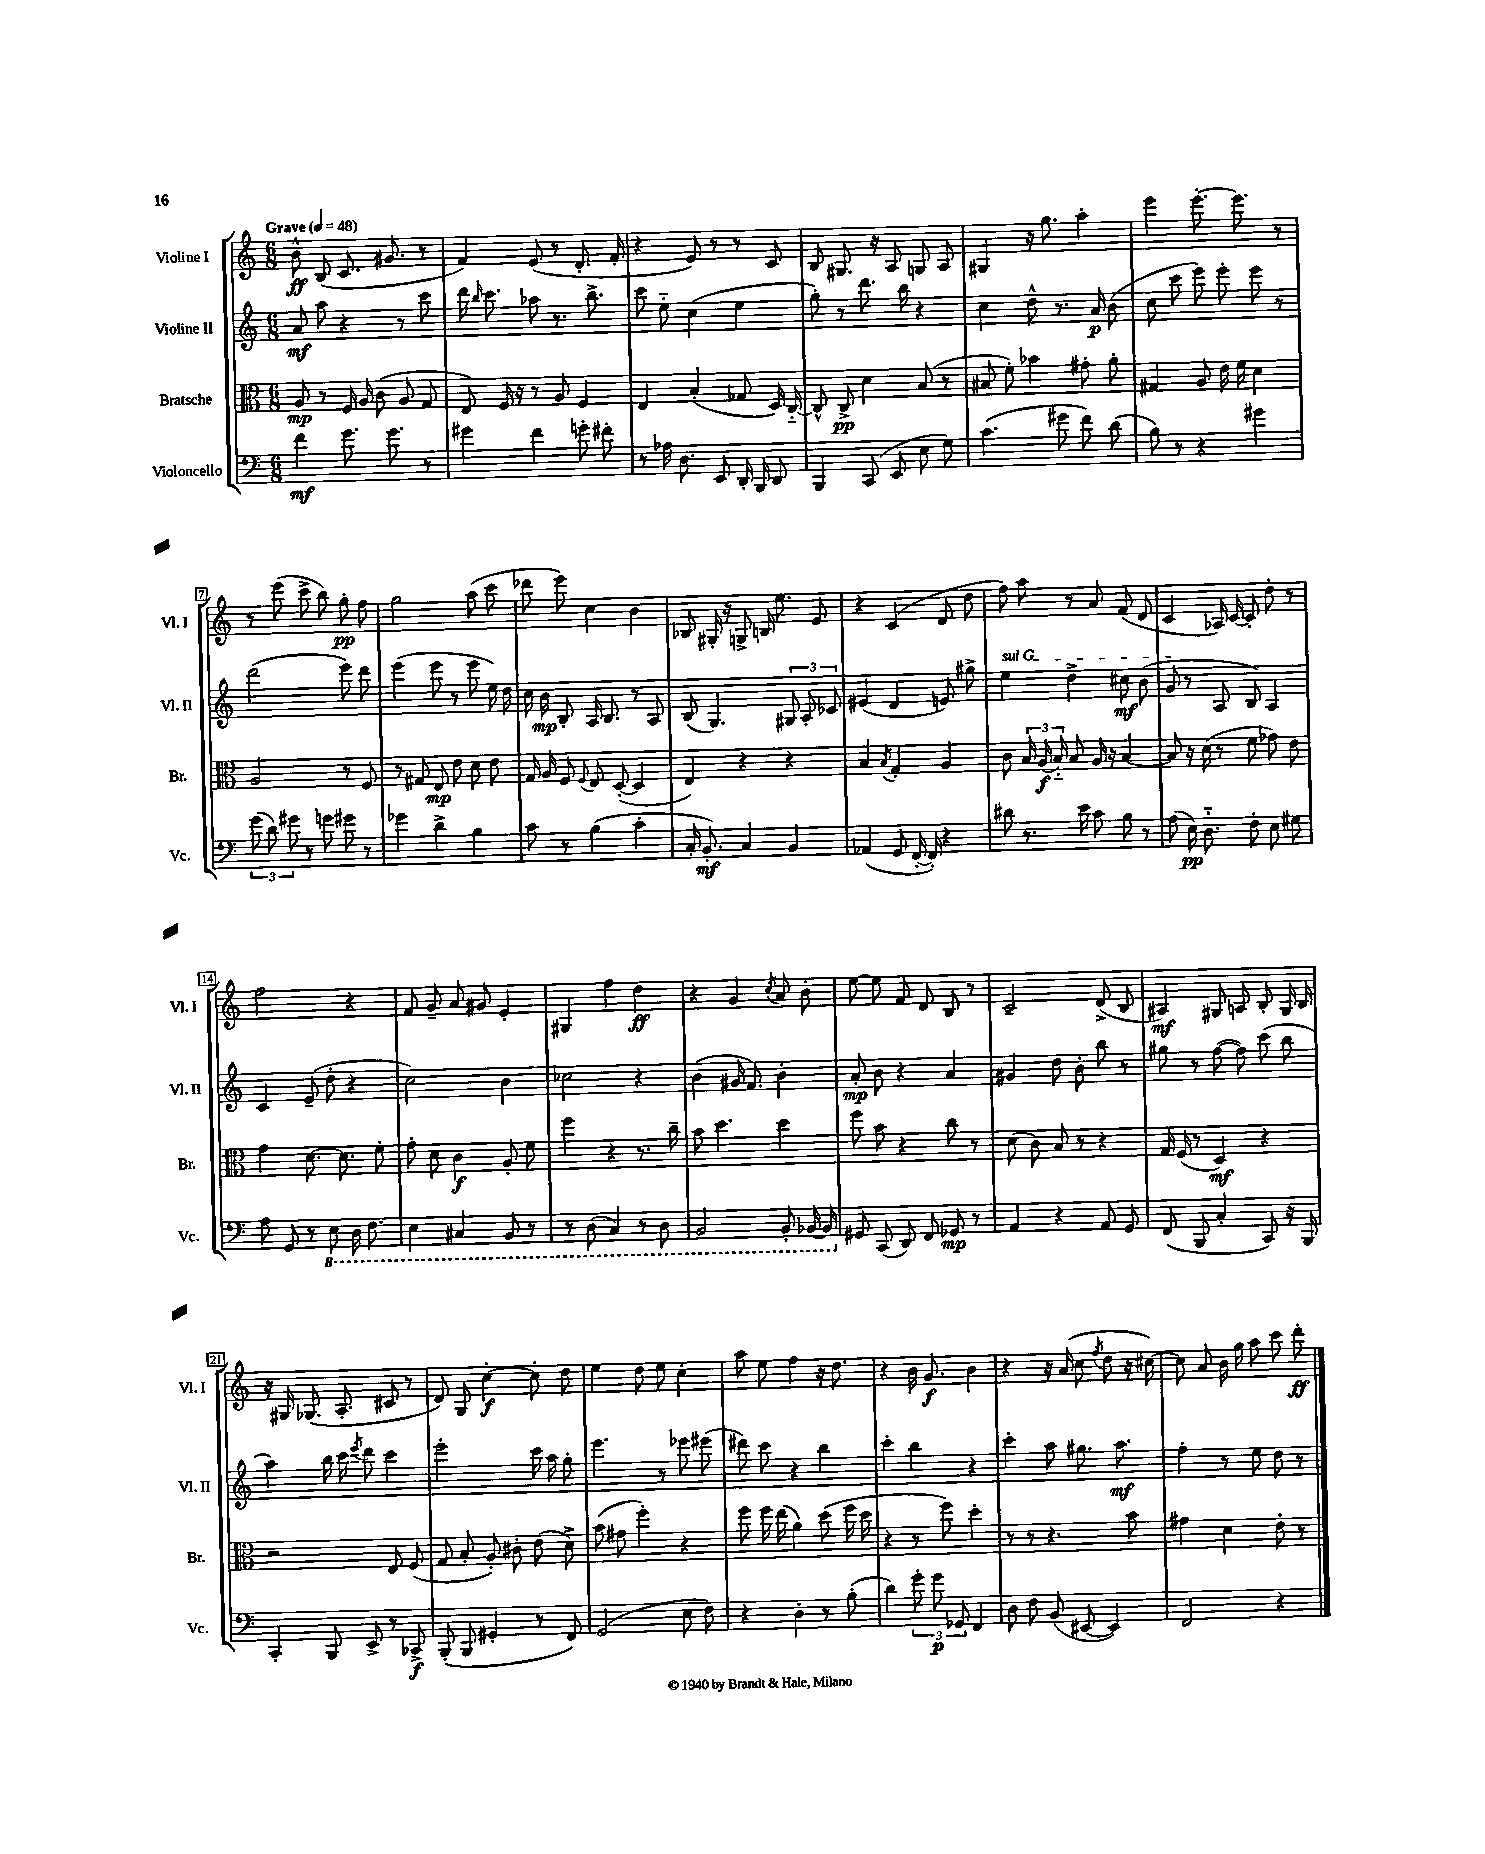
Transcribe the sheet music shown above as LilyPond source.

<<
\new StaffGroup <<
\new Staff = "s0" \with { instrumentName = "Violine I" shortInstrumentName = "Vl. I" } {
    \clef treble \key c \major \numericTimeSignature \time 6/8 \tempo "Grave" 4 = 48
    \autoBeamOff b'8-^\ff b8( c'8. gis'8. r8 |
    f'4) e'8( r8 d'8.-. f'16-. |
    r4 e'8) r8 r8 c'8 |
    b8 gis8. r16 a8 g8 a8 |
    gis4 r16 g''8. a''4-. |
    e'''4 e'''8.~-. e'''8. r8 |
    r8 e'''8( c'''8-> b''8) g''8-.\pp f''8 |
    g''2 a''8( c'''8 |
    des'''8 e'''8) c''4 b'4 |
    bes8 gis16-. r16 g8-> b16 e''8. e'8 |
    r4 c'4( d'8 d''8 |
    f''8) a''8 r8 a'8 f'8( d'8 |
    c'4 aes16) c'16~ c'8-. d''8-. r8 |
    f''2 r4 |
    f'8 g'8-- a'8 gis'8 e'4-. |
    gis4 f''4 d''4\ff |
    r4 g'4 \acciaccatura { c''8 } a'8 b'8-. |
    e''8~ e''8 f'8 d'8 b8 r8 |
    c'2-- d'8->( b8 |
    ais4\mf) gis8 a8 b8-. gis16 b16 |
    r16 gis16 ges8.( a8.-. cis'8 r8 |
    d'8) g8 c''4~-.\f c''8-. d''8 |
    e''4 d''8 e''8 c''4-. |
    a''8 e''8 f''4 r16 d''8. |
    r4 b'16 g'8.\f b'4 |
    r4 r16 a'16( c''8 \acciaccatura { f''8 } d''8 r16 cis''16~) |
    cis''8 a'8 b'16 g''16 a''8 c'''8 d'''8-.\ff \bar "|." |
}
\new Staff = "s1" \with { instrumentName = "Violine II" shortInstrumentName = "Vl. II" } {
    \clef treble \key c \major \numericTimeSignature \time 6/8
    \autoBeamOff a'8\mf a''8 r4 r8 c'''8 |
    d'''16 \grace { b''16 } c'''8. aes''8 r8. b''8.-> |
    c'''8 e''8-_ c''4( e''4 |
    g''8-.) r8 d'''8. b''16 r4 |
    c''4 d''8-^ r8. a'16\p b'8( |
    c''8 c'''8 e'''8) e'''8-. e'''8 r8 |
    d'''2( e'''8) d'''8 |
    e'''4( e'''8 r8 e'''8 e''16) d''16 |
    c''16 b'16\mp b8-. a16 b8. r8 a8 |
    b8( g4.) \tuplet 3/2 { gis8 a8-. ces'8 } |
    eis'4( d'4 e'8) gis''8-> |
    \once \override TextSpanner.bound-details.left.text = \markup { \italic "sul G" } e''4\startTextSpan d''4-> cis''8\mf b'8( |
    g'8\stopTextSpan r8 a8 b8) a4 |
    c'4 e'8--( d''8-. r4 |
    c''2) b'4 |
    ces''2 r4 |
    b'4( gis'16 f'8.) b'4-. |
    a'8-.\mp b'8 r4 a'4 |
    gis'4 d''8 b'8-. b''8 r8 |
    gis''8 r8 f''8~( f''8) c'''8( b''8 |
    a''4) b''16 c'''16 \acciaccatura { e'''8 } d'''8 c'''4 |
    e'''2-. c'''16 a''16 g''8-. |
    e'''4. r8 ees'''8 eis'''8( |
    dis'''8) c'''8 r4 b''4 |
    c'''4-. b''4 r4 |
    c'''4-. a''8 gis''8. a''8.\mf |
    f''4-. r8 e''8 d''8 r8 \bar "|." |
}
\new Staff = "s2" \with { instrumentName = "Bratsche" shortInstrumentName = "Br." } {
    \clef alto \key c \major \numericTimeSignature \time 6/8
    \autoBeamOff a8\mp r8 f16 a16 c'8( a8 g8 |
    e8) f16 r16 r8 a8 f4 |
    e4 b4-.( ges8 d16) c16~-_ |
    c8-^ c8->\pp d'4 b8( r8 |
    bis8 f'8-.) bes'4 gis'8-. a'8-. |
    gis4 a8 e'16 f'16 d'4 |
    a2 r8 f8 |
    r8 gis8 e8\mp e'8 d'8 e'8 |
    g16 a16 f8 \appoggiatura { f8 } e8 d8~-.( d4 |
    e4) r4 r4 |
    b4 \acciaccatura { b8 } g4-. a4 |
    c'8 \tuplet 3/2 { b16 a16\f( b16-_) } b8 a16 r16 b4~ |
    b8 r16 d'16( r8 f'8 ges'8) e'8 |
    g'4 d'8.~ d'8. f'8-. |
    g'8-. d'8 c'4\f a8-. f'8 |
    f''4 r4 r8. c''16-- |
    b'8 d''4. d''4 |
    f''8 b'8 r4 c''8 r8 |
    d'8( c'8) b8 r8 r4 |
    g16 f16( r8 d4\mf) r4 |
    r2 e8 f8( |
    g8 b8-. a8-.) cis'8-. e'8( d'8->) |
    b'8( gis'8 f''4-.) r4 |
    f''8 f''16 e''16( a'4) d''8( f''16 d''16 |
    r4 r8 f''8) d''4-. |
    r8 r8 r4. b'8 |
    gis'4 d'4 e'8-. r8 \bar "|." |
}
\new Staff = "s3" \with { instrumentName = "Violoncello" shortInstrumentName = "Vc." } {
    \clef bass \key c \major \numericTimeSignature \time 6/8
    \autoBeamOff f'4\mf g'8. g'8. r8 |
    gis'4 f'4 g'8-. fis'8-. |
    r8 aes16 d8. e,8 d,16-. b,,16 d,8 |
    b,,4 c,8( e,8 e8 g8) |
    c'4.( gis'8 f'8) d'8( |
    b8) r8 r4 gis'4 |
    \tuplet 3/2 { g'8( d'8) gis'8 } r8 g'8 gis'8 r8 |
    ges'4 d'4-> b4 |
    c'8 r8 b4( c'4-. |
    c16-. b,8.-.\mf) c4 b,4 |
    aes,4( g,8 f,16~-. f,16-.) r4 |
    dis'8 r8. e'16 c'8 b8 r8 |
    a8( e16\pp) d8.-_ f8-. e8 gis8 |
    a8 g,8 r8 \ottava #-1 e,8 d,16 f,8. |
    e,4 cis,4 b,,8 r8 |
    r8 d,8( c,4) r8 d,8 |
    b,,2 b,,8-. bes,,16~ bes,,16 \ottava #0 |
    gis,8 c,8( d,8) f,8 ges,8\mp r8 |
    a,4 r4 a,8 g,8 |
    f,8( b,,8 c4-. c,8) r16 b,,16 |
    c,4-. b,,8 e,8-> r8 ces,8->\f |
    b,,8-.( b,,8 gis,4-. r8 f,8) |
    g,2( e8 f8) |
    r4 d4-. r8 b8-.( |
    d'4) \tuplet 3/2 { g'8-. g'8\p ges,8 } f,4 |
    d8 f8 b,8( eis,8~ eis,4) |
    f,2 r4 \bar "|." |
}
>>
>>
\layout { \context { \Score \override BarNumber.stencil = #(make-stencil-boxer 0.1 0.3 ly:text-interface::print) } }
